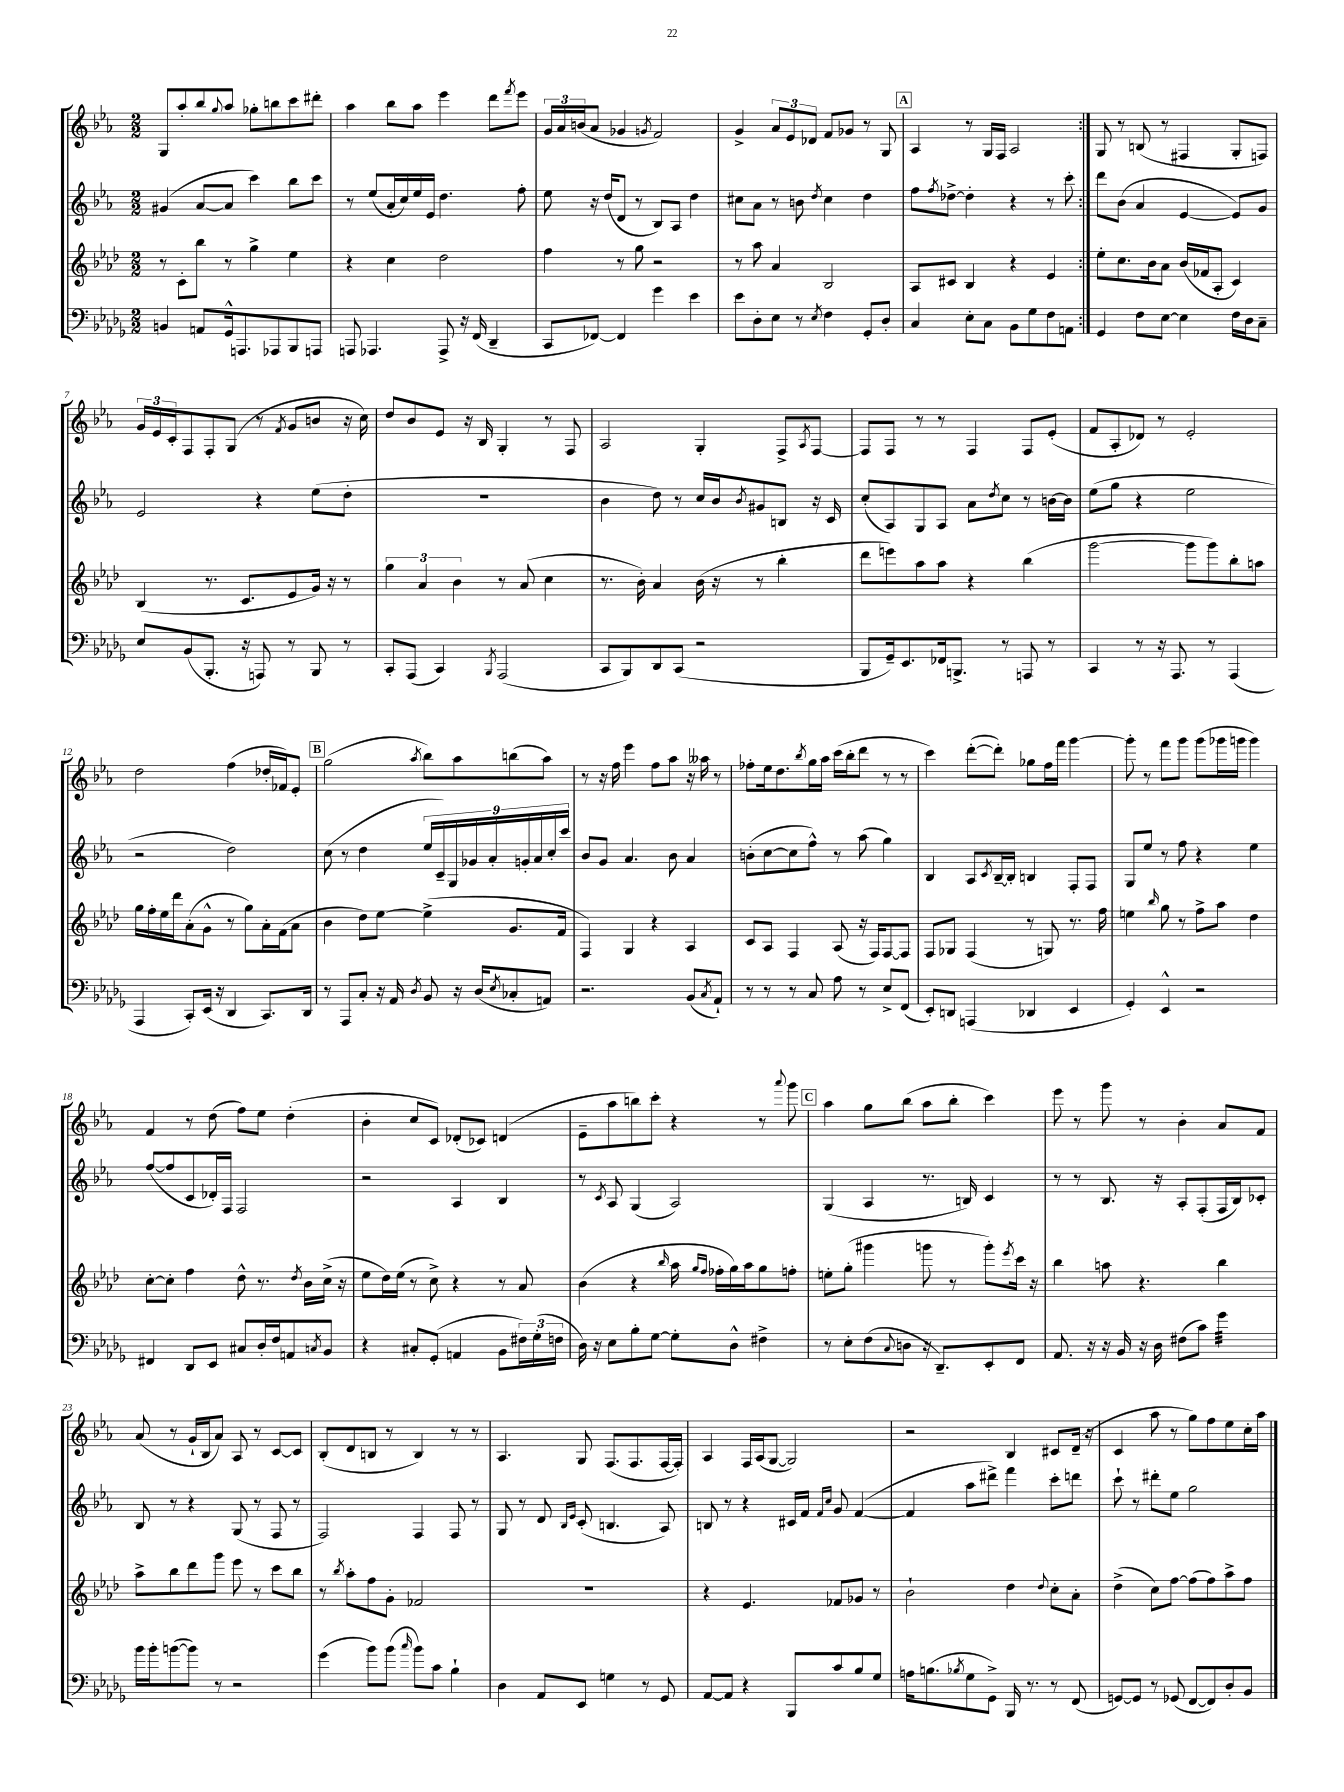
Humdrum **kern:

**kern	**kern	**kern	**kern
*part4	*part3	*part2	*part1
*staff4	*staff3	*staff2	*staff1
*clefF4	*clefG2	*clefG2	*clefG2
*k[b-e-a-d-g-]	*k[b-e-a-d-]	*k[b-e-a-]	*k[b-e-a-]
*M2/2	*M2/2	*M2/2	*M2/2
=1	=1	=1	=1
4BBn/	8r	(4g#X/	8G/L
.	8c'\L	.	8aa-'/
8AAn/L	8bb-\J	[8a-/L	8bb-/
.	.	.	8qqgg/
16GG-^^/k	8r	8a-/J]	8aa-/J
8.AAAn/	.	.	.
.	4gg^\	4ccc\)	8gg-X'\L
8AAA-X/	.	.	8bbn\
8BBB-/	4ee-\	8bb-\L	8ccc\
8AAAn/J	.	8ccc\J	8ddd#X'\J
=2	=2	=2	=2
8AAAn/	4r	8r	4aa-\
4.AAA-X/	.	(8ee-/L	.
.	4cc\	16a-'/L	8bb-\L
.	.	16cc/)	.
.	.	16ee-/	8aa-\J
.	.	16e-/JJ	.
8AAA-^/	2dd-\	4.dd\	4eee-\
16r	.	.	.
(16FF/	.	.	.
4DD-~/	.	.	8ddd\L
.	.	.	8qfff/
.	.	8ff'\	8eee-\J
=3	=3	=3	=3
8CC/L	4ff\	8ee-\	24g/LL
.	.	.	24a-/
.	.	.	(24bn/J
[8FF-X/J)	.	16r	8a-/J
.	.	(16dd/KL	.
4FF-/]	8r	8d/J	4g-X/
.	8gg\	8r	.
.	.	.	8qgn/
4g-\	2r	8B-/L)	2f/)
.	.	8A-/J	.
4e-\	.	4dd\	.
=4	=4	=4	=4
8e-\L	8r	8cc#X\L	4g^/
8D-'\	8aa-\	8a-\J	.
8E-\J	4a-/	8r	12a-/L
.	.	.	12e-/
8r	.	8bn\	.
.	.	.	12d-X/J
8qE-/	.	8qdd/	.
4F\	2B-/	4cc#\	8f/L
.	.	.	8g-X/J
8GG-'/L	.	4dd\	8r
8D-'/J	.	.	8G/
!!LO:REH:place=s1:t=A
=5	=5	=5	=5
4C/	8A-/L	8ff\L	4A-/
.	.	8qff/	.
.	8c#X/J	[8dd-X^\J	.
8E-'\L	4B-/	4dd-'\]	8r
8C\J	.	.	16G/LL
.	.	.	16F/JJ
8BB-\L	4r	4r	2A-/
8G-\	.	.	.
8F\	4e-/	8r	.
8AAn\J	.	8ccc'\	.
=6:|!	=6:|!	=6:|!	=6:|!
4GG-/	8ee-'\L	8ddd\L	8G/
.	8.cc\	(8b-\J	8r
8F\L	.	4a-/	(8Bn/
.	16b-\k	.	.
[8E-\J	8a-\J	.	8r
4E-\]	(16b-/LL	[4e-/	4F#X/
.	16f-X/J	.	.
.	8A-'/J	.	.
16F\LL	4c/)	8e-/L])	8G'/L
16D-\J	.	.	.
8C~\J	.	8g/J	8Fn/J)
!!LO:LB:g=z
=7	=7	=7	=7
8E-/L	(4B-/	2e-/	24g/LL
.	.	.	24e-/
.	.	.	24c'/J
(8BB-/	.	.	8F/
8.BBB-'/J	8.r	.	8F'/
.	.	.	(8G/J
16r	8.c/L	.	.
8AAAn/)	.	4r	8r
.	.	.	8qf/
8r	8e-/	.	8g/L
8BBB-/	16g/Jk)	(8ee-\L	8bn/J
.	16r	.	.
8r	8r	8dd'\J	16r
.	.	.	16cc\)
=8	=8	=8	=8
8CC'/L	6gg\	1r	8dd/L
(8AAA-/J	.	.	8b-/
.	6a-/	.	.
4CC/)	.	.	8e-/J
.	6b-\	.	.
.	.	.	16r
.	.	.	16B-/
8qBBB-/	.	.	.
(2AAA-/	8r	.	4G'/
.	(8a-/	.	.
.	4cc\	.	8r
.	.	.	8F/
=9	=9	=9	=9
8CC/L	8.r	4b-\	2A-/
8BBB-/)	.	.	.
.	16b-'\)	.	.
8DD-/	4a-/	8dd\)	.
(8CC/J	.	8r	.
2r	(16b-\	16cc/LL	4G'/
.	16r	16b-/J	.
.	.	8qb-/	.
.	8r	8g#X/	.
.	4bb-'\	8Bn/J	8F^/L
.	.	.	8qA-/
.	.	16r	[8F/J
.	.	16c/	.
=10	=10	=10	=10
8BBB-/L	8ddd-\L	(8cc'/L	8F/L]
16GG-~/k)	8eeen\)	8A-/)	8F/J
8.EE-/	.	.	.
.	8aa-\	8G/	8r
16FF-X/k	8aa-\J	8A-/J	8r
8.BBBn^/J	.	.	.
.	4r	8a-\L	4F/
.	.	8qdd/	.
8r	.	8cc\J	.
8AAAn/	(4bb-\	8r	8F/L
8r	.	[16bn\LL	(8e-'/J
.	.	16b\JJ]	.
=11	=11	=11	=11
4CC/	[2ggg\	(8ee-\L	8f/L
.	.	8gg\J	8A-'/
8r	.	4r	8d-X/J)
16r	.	.	8r
8.AAA-/	.	.	.
.	8ggg\L]	2ee-\	2e-'/
8r	8ggg\)	.	.
(4AAA-/	8bb-'\	.	.
.	8aan\J	.	.
!!LO:LB:g=z
=12	=12	=12	=12
4AAA-/	16gg\LL	2r	2dd\
.	16ff'\	.	.
.	16ee-\	.	.
.	16ddd-\J	.	.
8CC'/L)	(8a-'\	.	.
(16EE-/Jk	8g^^\J	.	.
16r	.	.	.
4DD-/	8r	2dd\)	(4ff\
.	8gg\L)	.	.
8.CC/L)	16a-'\L	.	16dd-X'/LL
.	(16f\J	.	16f-X/J)
.	8a-\J	.	8e-'/J
16DD-/Jk	.	.	.
!!LO:REH:place=s1:t=B
=13	=13	=13	=13
8r	4b-\	(8cc\	(2gg\
8AAA-/L	.	8r	.
8C'/J	8dd-\L)	4dd\	.
16r	[8ee-\J	.	.
16AA-/	.	.	.
8qD-/	.	.	8qaa-/
8BB-/	(4ee-^\]	18ee-/LL	8bb-\L)
.	.	18c~/)	.
.	.	18G/	.
16r	.	.	8aa-\
.	.	18g-X/	.
(16D-/KL	.	.	.
.	.	18a-'/	.
8qE-/	.	.	.
8C-X'/	8.g/L	.	(8bbn\
.	.	18gn'/	.
.	.	18a-/	.
8AAn/J)	.	.	8aa-\J)
.	.	18cc'/	.
.	16f/Jk	.	.
.	.	18ccc/JJ	.
=14	=14	=14	=14
2.r	4F/)	8b-/L	8r
.	.	8g/J	16r
.	.	.	16ff\
.	4G/	4.a-/	4eee-\
.	4r	.	8ff\L
.	.	8b-\	8aa-\J
(8BB-/L	4A-/	4a-/	16r
.	.	.	16aa--X\
8qC/	.	.	.
8AA-`/J)	.	.	8r
=15	=15	=15	=15
8r	8c/L	(8bn'\L	8ff-X'\L
8r	8A-/J	[8cc\	16ee-\k
.	.	.	8.dd\
8r	4F/	8cc\]	.
.	.	.	8qbb-/
8C/	.	8ff^^\J)	16gg\L
.	.	.	16aa-\JJ
8A-\	(8A-/	8r	(16ccc\LL
.	.	.	16bb-'\J
8r	16r	(8aa-\	8ddd\J
.	16F/KL)	.	.
8E-^/L	[8F/	4gg\)	8r
(8FF/J	8F/J]	.	8r
=16	=16	=16	=16
8EE-'/L)	8F/L	4B-/	4ccc\)
8DDn/J	8G-X/J	.	.
(4AAAn/	(4F/	8A-/L	([8ddd'\L
.	.	8qc/	.
.	.	[16B-~/L	8ddd'\J])
.	.	16B-'/JJ]	.
4DD-X/	8r	4Bn/	8gg-X\L
.	8Gn/)	.	16ff\L
.	.	.	16fff\JJ
4EE-/	8.r	8F'/L	[4ggg\
.	.	8F/J	.
.	16ff\	.	.
=17	=17	=17	=17
4GG-'/)	4een\	8G/L	8ggg'\]
.	.	8ee-/J	8r
.	16qqbb-/	.	.
4EE-^^/	8gg\	8r	8fff\L
.	8r	8ff\	8ggg\J
2r	8ff^\L	4r	(8ggg\L
.	8aa-\J	.	16ggg-X\L
.	.	.	16gggn\JJ
.	4dd-\	4ee-\	4ggg\)
!!LO:LB:g=z
=18	=18	=18	=18
4FF#X/	[8cc'\L	([8ff/L	4f/
.	8cc'\J]	8ff/]	.
8DD-/L	4ff\	8c/	8r
8EE-/J	.	16d-X'/L)	(8dd\
.	.	16F/JJ	.
8C#X/L	8dd-^^\	2F/	8ff\L)
16D-'/L	8.r	.	8ee-\J
16F/J	.	.	.
8AAn/	.	.	(4dd'\
.	8qdd-/	.	.
.	16b-\LL	.	.
8qCn/	.	.	.
8BB-/J	(16cc^\JJ	.	.
.	16r	.	.
=19	=19	=19	=19
4r	8ee-\L	2r	4b-'\
.	16dd-\L)	.	.
.	(16ee-\JJ	.	.
8C#X'/L	8r	.	8cc/L
(8GG-'/J	8cc^\)	.	8c/J)
4AAn/	4r	4A-/	(8d-X'/L
.	.	.	8c-X/J)
8BB-\L	8r	4B-/	(4dn/
24F#X\L)	8a-/	.	.
(24G-'\	.	.	.
24Fn\JJ	.	.	.
=20	=20	=20	=20
16D-\)	(4b-\	8r	8e-~\L
16r	.	.	.
.	.	8qc/	.
8E-\L	.	8A-/	8aa-\
8B-'\	4r	(4G/	8bbn\)
[8G-\J	.	.	8ccc'\J
.	16qqbb-/	.	.
8G-'\L]	16aa-\	2A-/)	4r
.	16qqgg/LL	.	.
.	16qqff/JJ	.	.
.	16ff-X'\LL	.	.
8D-^^\J	16gg\)	.	.
.	16aa-\J	.	.
4F#X^\	8gg\	.	8r
.	.	.	8qqaaa-/
.	8ffn'\J	.	8ggg\
!!LO:REH:place=s1:t=C
=21	=21	=21	=21
8r	8een'\L	(4G/	4aa-\
8E-'\L	(8gg'\J	.	.
(8F\	4ggg#X\	4A-/	8gg\L
8qqC/	.	.	.
8Dn\J	.	.	(8bb-\J
16r	8gggn\	8.r	8aa-\L
8.DD-~/L)	.	.	.
.	8r	.	8bb-'\J
.	.	16Bn/)	.
8EE-'/	8ggg'\L)	4c/	4ccc\)
.	8qeee-/	.	.
8FF/J	16ccc\Jk	.	.
.	16r	.	.
=22	=22	=22	=22
8.AA-/	4bb-\	8r	8eee-\
.	.	8r	8r
16r	.	.	.
16r	8aan\	8.B-/	8ggg\
16BB-/	.	.	.
16r	4.r	.	8r
16D-\	.	16r	.
(8F#X\L	.	8A-'/L	4b-'\
8c\J)	.	(8F'/	.
*tremolo	*	*	*
32g-\LLL	4bb-\	16F/L	8a-/L
32g-\	.	.	.
32g-\	.	16B-/J)	.
32g-\	.	.	.
32g-\	.	8c-X'/J	8f/J
32g-\	.	.	.
32g-\	.	.	.
32g-\JJJ	.	.	.
*Xtremolo	*	*	*
!!LO:LB:g=z
=23	=23	=23	=23
16b-\LL	8aa-^\L	8B-/	(8a-/
16b-'\J	.	.	.
([8bn\	8bb-\	8r	8r
8b\J])	8ddd-\	4r	16g`/LL
.	.	.	16B-/J
8r	8ggg\J	.	8a-/J)
2r	8eee-\	(8G/	8A-/
.	8r	8r	8r
.	8ccc\L	8F/	[8c/L
.	8bb-\J	8r	8c/J]
=24	=24	=24	=24
(4g-\	8r	2F/)	(8B-'/L
.	8qbb-/	.	.
.	8aa-'\L	.	8d/
8b-\L)	8ff\	.	8Bn/J
(8b-\J	8g'\J	.	8r
16qqcc/	.	.	.
8b-\L)	2f-X/	4F/	4B/)
8c\J	.	.	.
4B-`\	.	8F/	8r
.	.	8r	8r
=25	=25	=25	=25
4D-\	1r	8G/	4.A-/
.	.	8r	.
8AA-/L	.	8d/	.
.	.	16qqB-/LL	.
.	.	16qqe-/JJ	.
8EE-/J	.	(8c'/	8G/
4Gn\	.	4.Bn/	(8.F/L
.	.	.	8.F/
8r	.	.	.
8GG-/	.	8A-/)	[16F/L
.	.	.	16F'/JJ])
=26	=26	=26	=26
[8AA-/L	4r	8Bn/	4A-/
8AA-/J]	.	8r	.
4r	4.e-/	4r	16F/LL
.	.	.	(16A-/J
.	.	.	[8G/J
8BBB-/L	.	16c#X/LL	2G/])
.	.	16f/JJ	.
.	.	16qqf/LL	.
.	.	16qqcc/JJ	.
8c/	8f-X/L	8g/	.
8B-/	8g-X/J	([4f/	.
8G-/J	8r	.	.
=27	=27	=27	=27
16An\KL	2b-`\	4f/]	2r
(8.Bn\	.	.	.
8qB-X/	.	.	.
8G-\	.	8aa-\L	.
8GG-^\J)	.	8ddd#X^\J)	.
16BBB-/	4dd-\	4fff\	4B-/
8.r	.	.	.
.	8qqdd-/	.	.
8r	8cc'\L	8ccc'\L	8c#X/L
(8FF/	8a-'\J	8dddn\J	(16d~/Jk
.	.	.	16r
=28	=28	=28	=28
[8GGn/L)	(4dd-^\	8ccc`\	4c/
8GG/J]	.	8r	.
8r	8cc\L)	8ddd#X'\L	8aa-\
(8GG-X/	[8ff\J	8ee-\J	8r
[8FF/L	(8ff\L]	2gg\	8gg\L)
8FF/])	8ff\)	.	8ff\
8D-'/	8aa-^\	.	8ee-\
8BB-/J	8ff\J	.	16cc'\L
.	.	.	16aa-\JJ
==	==	==	==
*-	*-	*-	*-
